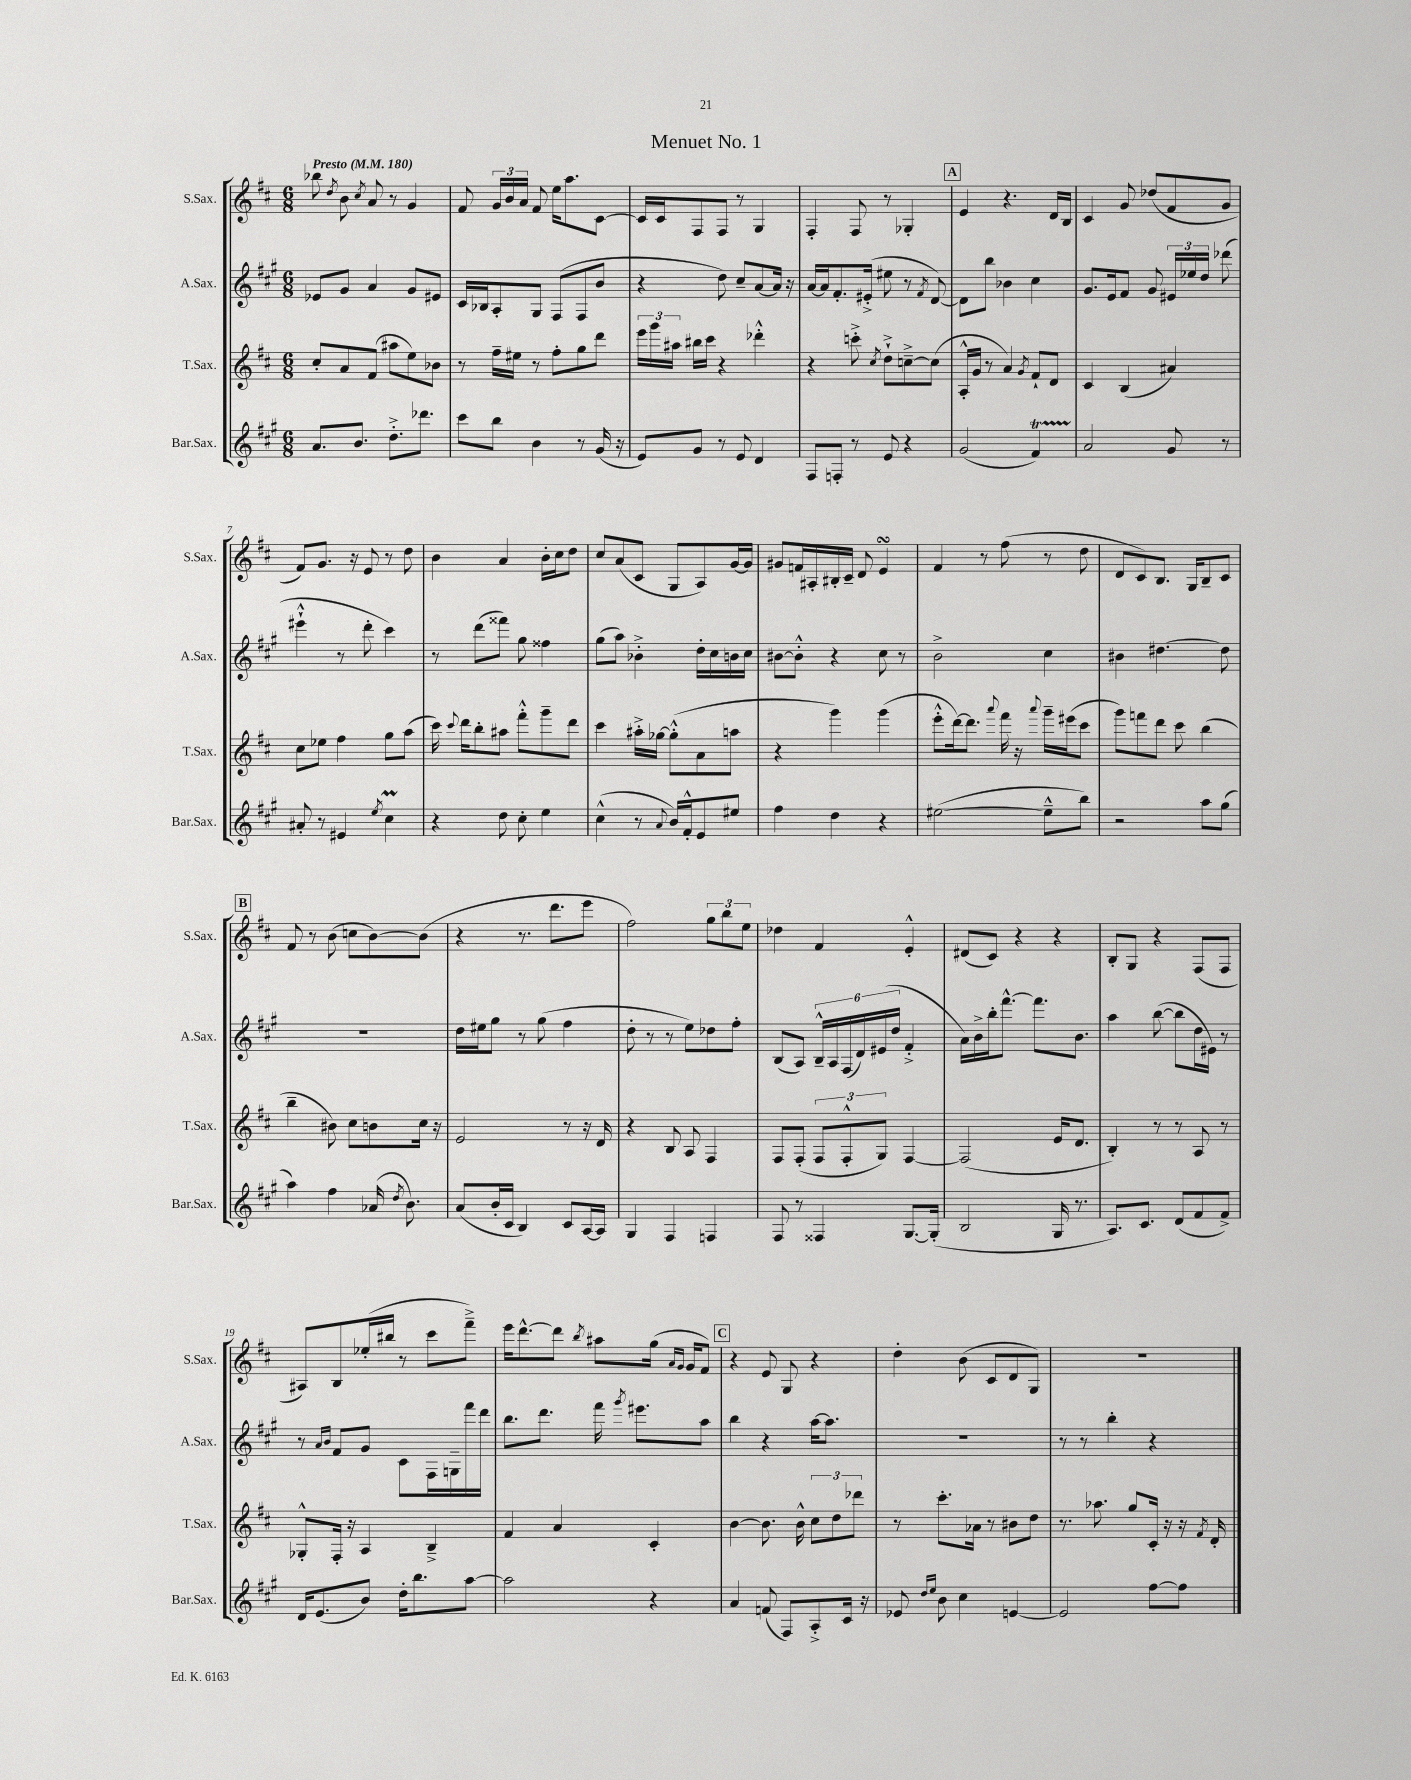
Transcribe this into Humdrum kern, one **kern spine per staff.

**kern	**kern	**kern	**kern
*staff4	*staff3	*staff2	*staff1
*clefG2	*clefG2	*clefG2	*clefG2
*k[f#c#g#]	*k[f#c#]	*k[f#c#g#]	*k[f#c#]
*M6/8	*M6/8	*M6/8	*M6/8
*MM180	*MM180	*MM180	*MM180
8.a	8cc#'	8e-	8bb-
.	.	.	8qdd
.	8a	8g#	8b
8.b	.	.	.
.	.	.	8qcc#
.	(8f#	4a	8a
8.dd'^	8aa#	.	8r
.	8ee)	8g#	4g
8.ddd-	.	.	.
.	8b-	8e#	.
=	=	=	=
8ccc#	8r	16c#	8f#
.	.	16B-	.
8bb	16ff#~	8A'	24g
.	.	.	24b
.	16ee#	.	.
.	.	.	24a
4b	8r	8G#	8f#
.	8ff#'	(8F#	16ee
.	.	.	8.aa
8r	8gg	8F#	.
(16g#	8ddd	8b	[8c#
16r	.	.	.
=	=	=	=
8e)	24eee	4r	16c#]
.	24ggg	.	.
.	.	.	16c#
.	24aa#	.	.
8g#	16bb#	.	8F#
.	16ccc#	.	.
8r	4r	8dd)	8F#
8e	.	8cc#~	8r
4d	4ddd-'^^	[8a	4G
.	.	16a]	.
.	.	16r	.
=	=	=	=
8F#	4r	[16a	4F#'
.	.	16a]	.
8F'	.	8.f#'	.
8r	8ccc'^	.	8F#
.	.	(16e#'^	.
.	8qcc#	.	.
8e	8dd`^	8ee#	8r
4r	[8cc~^	8r	4G-'
.	.	8qf#	.
.	(8cc]	[8d)	.
=	=	=	=
(2g#	16A'^^	8d]	4e
.	16g	.	.
.	8r	8bb	.
.	4a)	4b-	4.r
.	8qg	.	.
4f#)	8f#`	4cc#	.
.	8d	.	16d
.	.	.	16B
=	=	=	=
2a	4c#	8.g#	4c#
.	.	16e	.
.	(4B	8f#	8g
.	.	8g#	(8dd-
8g#	4a#)	24e#	8f#
.	.	24ee-	.
.	.	24dd	.
8r	.	(8ddd-	8g
=	=	=	=
8a#'	8cc#	4eee#`^^	8f#)
8r	8ee-	.	8.g
4e#	4ff#	8r	.
.	.	.	16r
.	.	8ddd'	8e
8qee	.	.	.
4cc#	8gg	4ccc#)	8r
.	(8aa	.	8dd
=	=	=	=
4r	16ccc#)	8r	4b
.	8qqccc#	.	.
.	16ddd	.	.
.	8bb'	(8ddd	.
8dd	8aa#	8fff##)	4a
8cc#'	8fff#'^^	8gg#	.
4ee	8ggg~	4ff##	16b'
.	.	.	16cc#
.	8ddd	.	8dd
=	=	=	=
(4cc#^^	4ccc#	(8gg#	8cc#
.	.	8aa)	(8a
8r	16aa#'^	4b-'^	8c#
.	[16gg-	.	.
8qqa	.	.	.
16b)	(8gg-'^^]	.	8G
16f#'^^	.	.	.
8e	8a	16dd'	8A)
.	.	16cc#	.
8ee#	8aa	16b	[16g
.	.	16cc#	16g]
=	=	=	=
4ff#	4r	[8b#	8g#
.	.	8b#'^^]	16f
.	.	.	16A#'
4dd	4ggg)	4r	16B#'
.	.	.	16c#~
.	.	.	8d
4r	(4ggg	8cc#	4e
.	.	8r	.
=	=	=	=
([2ee#	8eee'^^	2b^	4f#
.	[16ddd)	.	.
.	8.ddd]	.	.
.	.	.	8r
.	8qqaaa	.	.
.	16fff#	.	(8ff#
.	16r	.	.
.	8qqaaa	.	.
8ee#~^^]	16ggg~	4cc#	8r
.	(16eee#	.	.
8bb)	8ccc#	.	8dd
=	=	=	=
2r	8ggg)	4b#	8d
.	8fff	.	8c#)
.	8ddd	[4.dd#	8.B
.	8ccc#	.	.
.	.	.	16G
8aa	(4bb	.	8B~
(8gg#	.	8dd#]	8c#
=	=	=	=
4aa)	4bb~	2.r	8f#
.	.	.	8r
4ff#	8b#)	.	(8b
.	8cc#	.	8cc
(16a-	8b	.	[8b)
8qdd	.	.	.
8.b)	.	.	.
.	16cc#	.	(8b]
.	16r	.	.
=	=	=	=
(8a	2e	16dd	4r
.	.	16ee#	.
16b'	.	8gg#	.
16c#	.	.	.
4B)	.	8r	8.r
.	.	(8gg#	.
.	.	.	8.ddd
8c#	8r	4ff#	.
[16A	16r	.	8eee
16A]	16d	.	.
=	=	=	=
4G#	4r	8dd'	2ff#)
.	.	8r	.
4F#	8B	8r	.
.	8A	8ee)	.
4F	4F#	8dd-	12gg
.	.	.	12bb
.	.	8ff#'	.
.	.	.	12ee
=	=	=	=
8F#	8F#	(8B	4dd-
8r	(8F#'	8A)	.
4F##	12F#	24B~^^	4f#
.	.	24A	.
.	12F#'^^	(24F#	.
.	.	24d)	.
.	12G)	(24e#	.
.	.	24dd	.
[8.G#	[4F#	4f#'^	4e'^^
(16G#']	.	.	.
=	=	=	=
2B	(2F#]	16a)	(8d#
.	.	16b^	.
.	.	16bb'	8c#)
.	.	[8.fff#^^	.
.	.	.	4r
.	.	8.fff#]	.
16G#	16e	.	4r
8.r	8.d	8.b	.
=	=	=	=
8.A)	4B')	4aa	8B'
.	.	.	8G
8.c#	.	.	.
.	8r	([8bb	4r
(8d	8r	8bb]	.
8f#	8A	16dd	(8F#
.	.	16e#)	.
8f#^)	8r	8r	8F#
=	=	=	=
16d	8G-'^^	8r	8A#)
(8.e	.	.	.
.	.	16qqa	.
.	.	16qqb	.
.	16F#'	8f#	8B
.	16r	.	.
8b)	4A	8g#	(16ee-'
.	.	.	16bb#
16dd'	.	8c#	8r
8.bb	.	.	.
.	4B~^	16F#	8ccc#
.	.	16G~	.
[8aa	.	16fff#	8fff#~^)
.	.	16ddd	.
=	=	=	=
2aa]	4f#	8.bb	16eee
.	.	.	[8.ddd^^
.	.	8.ddd	.
.	4a	.	8ddd]
.	.	.	8qbb
.	.	16fff#	8aa#
.	.	8qggg#	.
.	.	8.eee#	.
4r	4c#'	.	(16gg
.	.	.	16qqa
.	.	.	16qqg
.	.	.	16g
.	.	8aa	8f#)
=	=	=	=
4a	[4b	4bb	4r
(8f	8.b]	4r	8e
8F#)	.	.	8G
.	16b^^	.	.
8A'^	12cc#	[16aa	4r
.	.	8.aa]	.
.	12dd	.	.
16c#	.	.	.
.	12ddd-	.	.
16r	.	.	.
=	=	=	=
8e-	8r	2.r	4dd'
16qqdd	.	.	.
16qqee	.	.	.
8b	8.ccc#'	.	.
4cc#	.	.	(8b
.	16a-	.	.
.	8r	.	8c#
[4e	8b#	.	8d
.	8dd	.	8G)
=	=	=	=
2e]	8.r	8r	2.r
.	.	8r	.
.	8.aa-	.	.
.	.	4bb'	.
.	8gg	.	.
[8ff#	16c#'	4r	.
.	16r	.	.
8ff#]	16r	.	.
.	8qf#	.	.
.	16d'	.	.
==	==	==	==
*-	*-	*-	*-
